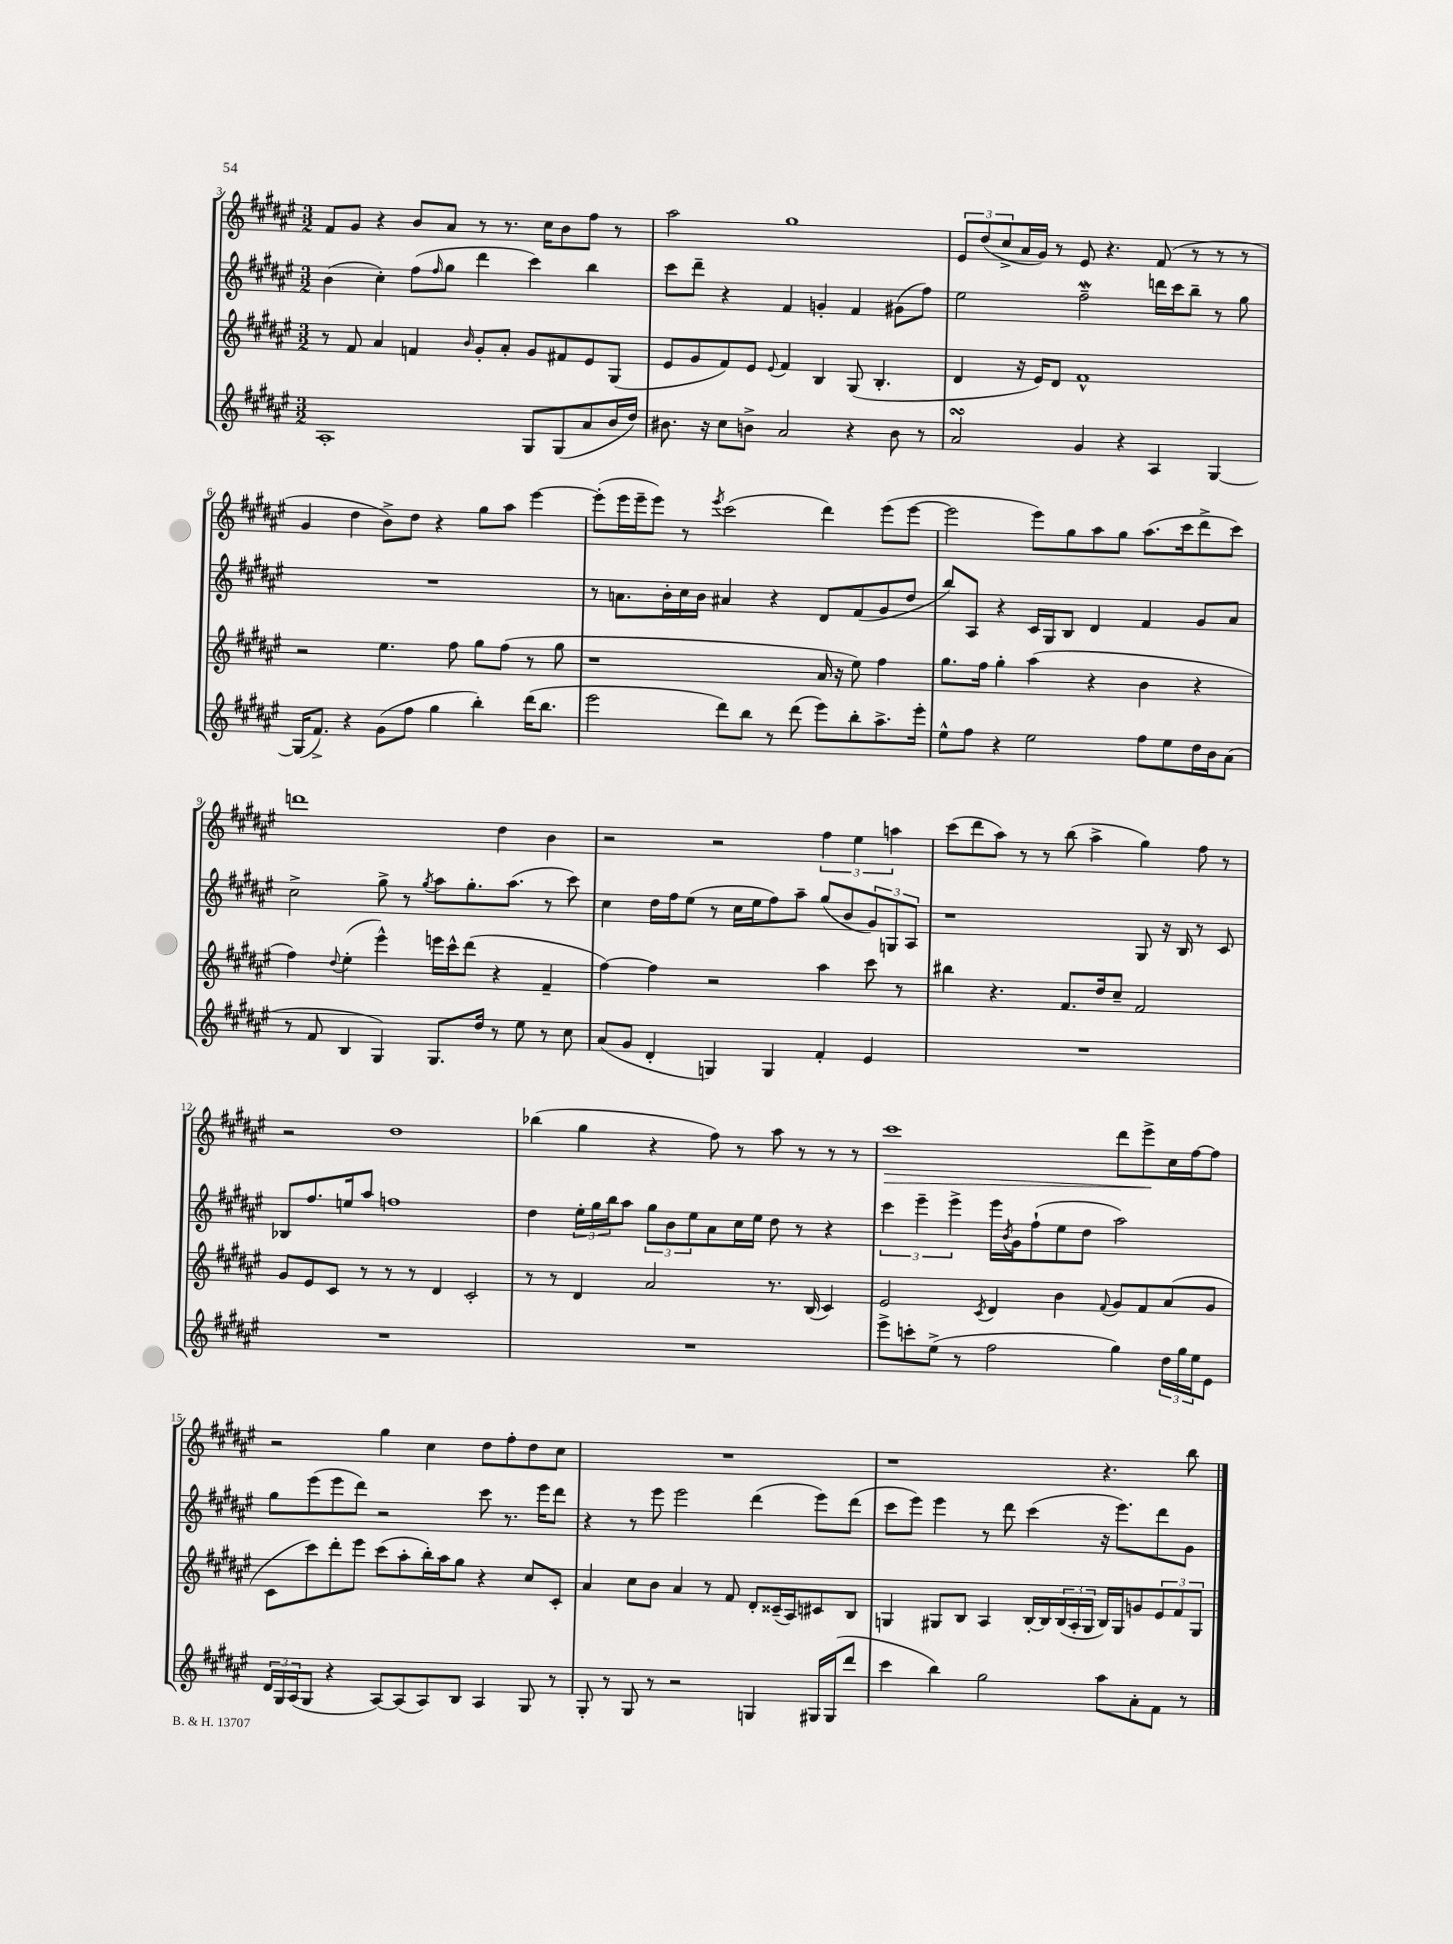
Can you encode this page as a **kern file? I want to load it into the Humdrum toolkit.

**kern	**kern	**kern	**kern	**dynam
*part4	*part3	*part2	*part1	*part1
*staff4	*staff3	*staff2	*staff1	*staff1
*clefG2	*clefG2	*clefG2	*clefG2	*
*k[f#c#g#d#a#e#]	*k[f#c#g#d#a#e#]	*k[f#c#g#d#a#e#]	*k[f#c#g#d#a#e#]	*
*M3/2	*M3/2	*M3/2	*M3/2	*
=3	=3	=3	=3	=3
1A#'	8r	(4b\	8f#/L	.
.	8f#/	.	8g#/J	.
.	4a#/	4cc#'\)	4r	.
.	4fn/	(8ff#\L	8b/L	.
.	.	16qqff#/	.	.
.	.	8gg#\J	8a#/J	.
.	16qqb/	.	.	.
.	8g#'/L	4ddd#\	8r	.
.	8a#'/J	.	8.r	.
8G#/L	8g#/L	4ccc#\)	.	.
.	.	.	16cc#\KL	.
(8G#/	8f#X/	.	8b\	.
8a#/	8e#/	4bb\	8ff#\J	.
16b/L	(8G#/J	.	8r	.
16dd#/JJ)	.	.	.	.
=4	=4	=4	=4	=4
8.b#X\	8e#/L	8ccc#\L	2aa#\	.
.	8g#/	8ddd#~\J	.	.
16r	.	.	.	.
8cc#\L	8f#/)	4r	.	.
8bn^\J	8e#/J	.	.	.
.	8qqe#/	.	.	.
2a#/	4f#/	4f#/	1gg#	.
.	4B/	4gn'/	.	.
4r	(8G#/	4f#/	.	.
.	4.B'/	.	.	.
8b\	.	(8g#X\L	.	.
8r	.	8ff#\J)	.	.
=5	=5	=5	=5	=5
2a#sSsS/	4d#/	2ee#\	12e#/L	.
.	.	.	(12dd#/	.
.	.	.	12cc#^/	.
.	16r	.	16a#/L	.
.	16e#/KL)	.	16g#/JJ)	.
.	8d#/J	.	8r	.
4g#/	1f#^^	2ff#w~\	8e#/	.
.	.	.	4.r	.
4r	.	.	.	.
4A#/	.	16dddn\LL	(8f#/	.
.	.	16ccc#\J	.	.
.	.	8bb~\J	8r	.
[4G#/	.	8r	8r	.
.	.	8gg#\	8r	.
!!LO:LB:g=z
=6	=6	=6	=6	=6
(16G#/KL]	2r	1.r	4g#/	.
8.f#^/J)	.	.	.	.
4r	.	.	4dd#\	.
(8g#\L	4.ee#\	.	8b^\L)	.
8ff#\J	.	.	8dd#\J	.
4gg#\	.	.	4r	.
.	8ff#\	.	.	.
4bb'\)	8gg#\L	.	8gg#\L	.
.	(8ff#\J	.	8aa#\J	.
(16ddd#\KL	8r	.	[4eee#\	.
8.bb\J	.	.	.	.
.	8gg#\	.	.	.
=7	=7	=7	=7	=7
2eee#\	1r	8r	(8eee#'\L]	.
.	.	8.an\L	16eee#\L	.
.	.	.	16eee#~\J	.
.	.	.	8eee#\J)	.
.	.	16b'\L	.	.
.	.	16cc#\	8r	.
.	.	16b\JJ	.	.
.	.	.	8qeee#/	.
8ddd#\L)	.	4a#X/	(2ccc#\	.
8bb\J	.	.	.	.
8r	.	4r	.	.
(8ddd#\	.	.	.	.
8eee#\L)	16a#/	8d#/L	4ddd#\)	.
.	16r	.	.	.
8bb'\	8ee#\)	(8f#/	.	.
8.aa#^\	4ff#\	8g#/	(8eee#\L	.
.	.	8dd#/J	[8eee#\J	.
16eee#'\Jk	.	.	.	.
=8	=8	=8	=8	=8
8ee#^^\L	8.gg#\L	8bb/L)	2eee#\]	.
8ff#\J	.	8A#/J	.	.
.	16ff#\Jk	.	.	.
4r	4gg#'\	4r	.	.
2ee#\	(4aa#\	16c#/LL	8eee#\L)	.
.	.	16G#/J	.	.
.	.	8B/J	8gg#\	.
.	4r	4d#/	8aa#\	.
.	.	.	8gg#\J	.
8ff#\L	4b\	4f#/	(8.aa#\L	.
8ee#\	.	.	.	.
.	.	.	16ccc#\k	.
16dd#\L	4r	8g#/L	8ddd#^\	.
16b\J	.	.	.	.
(8a#\J	.	8a#/J	8ccc#\J)	.
!!LO:LB:g=z
=9	=9	=9	=9	=9
8r	4ff#\)	2cc#^\	1dddn	.
8f#/	.	.	.	.
.	8qqdd#/	.	.	.
4B/	(4ee#'\	.	.	.
4G#/)	4eee#^^\)	8gg#^\	.	.
.	.	8r	.	.
.	.	8qgg#/	.	.
8.G#/L	16eeen\LL	8aa#\L	.	.
.	16ccc#^^\J	.	.	.
.	(8ddd#\J	8.gg#'\	.	.
16dd#/Jk	.	.	.	.
8r	4r	.	4dd#\	.
.	.	(8.aa#\J	.	.
8ee#\	.	.	.	.
8r	4f#~/	8r	4b\	.
8cc#\	.	8ccc#\)	.	.
=10	=10	=10	=10	=10
(8a#/L	[4ff#\)	4cc#\	2r	.
8g#/J	.	.	.	.
4d#'/	4ff#\]	16dd#\LL	.	.
.	.	16ff#\J	.	.
.	.	(8ee#\J	.	.
4Gn/)	2r	8r	2r	.
.	.	16cc#\LL	.	.
.	.	16ee#\J	.	.
4G/	.	8ff#\)	.	.
.	.	8aa#~\J	.	.
4f#'/	4aa#\	(8gg#/L	6ff#\	.
.	.	8b/	.	.
.	.	.	6ee#\	.
4e#/	8ccc#\	12g#/)	.	.
.	.	12Gn/	6aan\	.
.	8r	.	.	.
.	.	12A#/J	.	.
=11	=11	=11	=11	=11
1.r	4bb#X\	1r	(8ccc#\L	.
.	.	.	8ddd#\	.
.	4.r	.	8aa#\J)	.
.	.	.	8r	.
.	.	.	8r	.
.	8.f#/L	.	(8bb\	.
.	.	.	4aa#^\	.
.	16dd#/k	.	.	.
.	8cc#~/J	.	.	.
.	2f#/	8G#/	4gg#\)	.
.	.	16r	.	.
.	.	16B/	.	.
.	.	8r	8ff#\	.
.	.	8c#/	8r	.
!!LO:LB:g=z
=12	=12	=12	=12	=12
1.r	8g#/L	8B-X/L	2r	.
.	8e#/	8.ff#/	.	.
.	8c#/J	.	.	.
.	.	16een/k	.	.
.	8r	8aa#/J	.	.
.	8r	1ffn	1dd#	.
.	8r	.	.	.
.	4d#/	.	.	.
.	2c#'/	.	.	.
=13	=13	=13	=13	=13
1.r	8r	4dd#\	(4bb-X\	.
.	8r	.	.	.
.	4d#/	24ee#'\LL	4gg#\	.
.	.	24gg#\	.	.
.	.	24bb\J	.	.
.	.	8aa#\J	.	.
.	2a#/	12gg#\L	4r	.
.	.	12b\	.	.
.	.	12ee#\	.	.
.	.	8a#\	8ff#\)	.
.	.	16cc#\L	8r	.
.	.	16ee#\JJ	.	.
.	8.r	8dd#\	8aa#\	.
.	.	8r	8r	.
.	(16B/	.	.	.
.	4c#/)	4r	8r	.
.	.	.	8r	.
=14	=14	=14	=14	=14
!	!	!	!	!LO:HP:b
8eee#^\L	2e#/	6ccc#\	1ccc#	>
8cccn'\	.	.	.	.
.	.	6eee#~\	.	.
(8ee#^\J	.	.	.	.
.	.	6eee#^\	.	.
8r	.	.	.	.
.	8qc#/	.	.	.
2ff#\	4d#/	16eee#\LL	.	.
.	.	8qb/	.	.
.	.	16g#\J	.	.
.	.	(8ff#`\	.	.
.	4b\	8ee#\	.	.
.	.	8dd#\J	.	.
.	8qqf#/	.	.	.
4gg#\)	8g#/L	2aa#\)	8ddd#\L	.
.	8f#/	.	8eee#^\	.
24dd#\LL	(8a#/	.	16cc#\L	]
24gg#\	.	.	.	.
.	.	.	[16ff#\J	.
24ee#\J	.	.	.	.
8e#\J	8g#/J	.	8ff#\J]	.
!!LO:LB:g=z
=15	=15	=15	=15	=15
24d#/LL	8c#\L	8gg#\L	2r	.
24G#/	.	.	.	.
(24A#/J	.	.	.	.
8G#/J	8ccc#\)	(8eee#\	.	.
4r	8ddd#'\	8eee#\	.	.
.	8eee#\J	8ddd#\J)	.	.
[8A#/L)	(8ccc#\L	2r	4gg#\	.
(8A#/]	8aa#'\	.	.	.
8A#/)	16bb'\L)	.	4cc#\	.
.	16aa#\J	.	.	.
8B/J	8gg#\J	.	.	.
4A#/	4r	8ccc#\	8dd#\L	.
.	.	8.r	8ff#'\	.
8G#/	8cc#/L	.	8dd#\	.
.	.	16eee#\KL	.	.
8r	8c#'/J	8ddd#\J	8cc#\J	.
=16	=16	=16	=16	=16
8G#'/	4a#/	4r	1.r	.
8r	.	.	.	.
8G#/	8cc#\L	8r	.	.
8r	8b\J	8eee#\	.	.
2r	4a#/	2eee#\	.	.
.	8r	.	.	.
.	8f#/	.	.	.
4Gn/	8d#'/L	(4ddd#\	.	.
.	(16c##X~/L	.	.	.
.	16A#/J)	.	.	.
16G#X/LL	8c#X/	8eee#\L)	.	.
(16G#/J	.	.	.	.
8ddd#/J	8B/J	(8ddd#\J	.	.
=17	=17	=17	=17	=17
4ccc#\	4Gn/	8ccc#\L	1r	.
.	.	8eee#\J)	.	.
4bb\)	8G#X/L	4eee#\	.	.
.	8B/J	.	.	.
2gg#\	4A#/	8r	.	.
.	.	8ddd#\	.	.
.	[16B'/LL	(4ccc#\	.	.
.	16B/]	.	.	.
.	(24B/	.	.	.
.	24A#'/	.	.	.
.	24G#/JJ	.	.	.
8aa#\L	16B/LL)	16r	4.r	.
.	16G#/J	8.eee#\L)	.	.
8a#'\	8gn/	.	.	.
8f#\J	12e#/	8ddd#\	.	.
.	12f#/	.	.	.
8r	.	8g#\J	8bb\	.
.	12G#/J	.	.	.
==	==	==	==	==
*-	*-	*-	*-	*-
